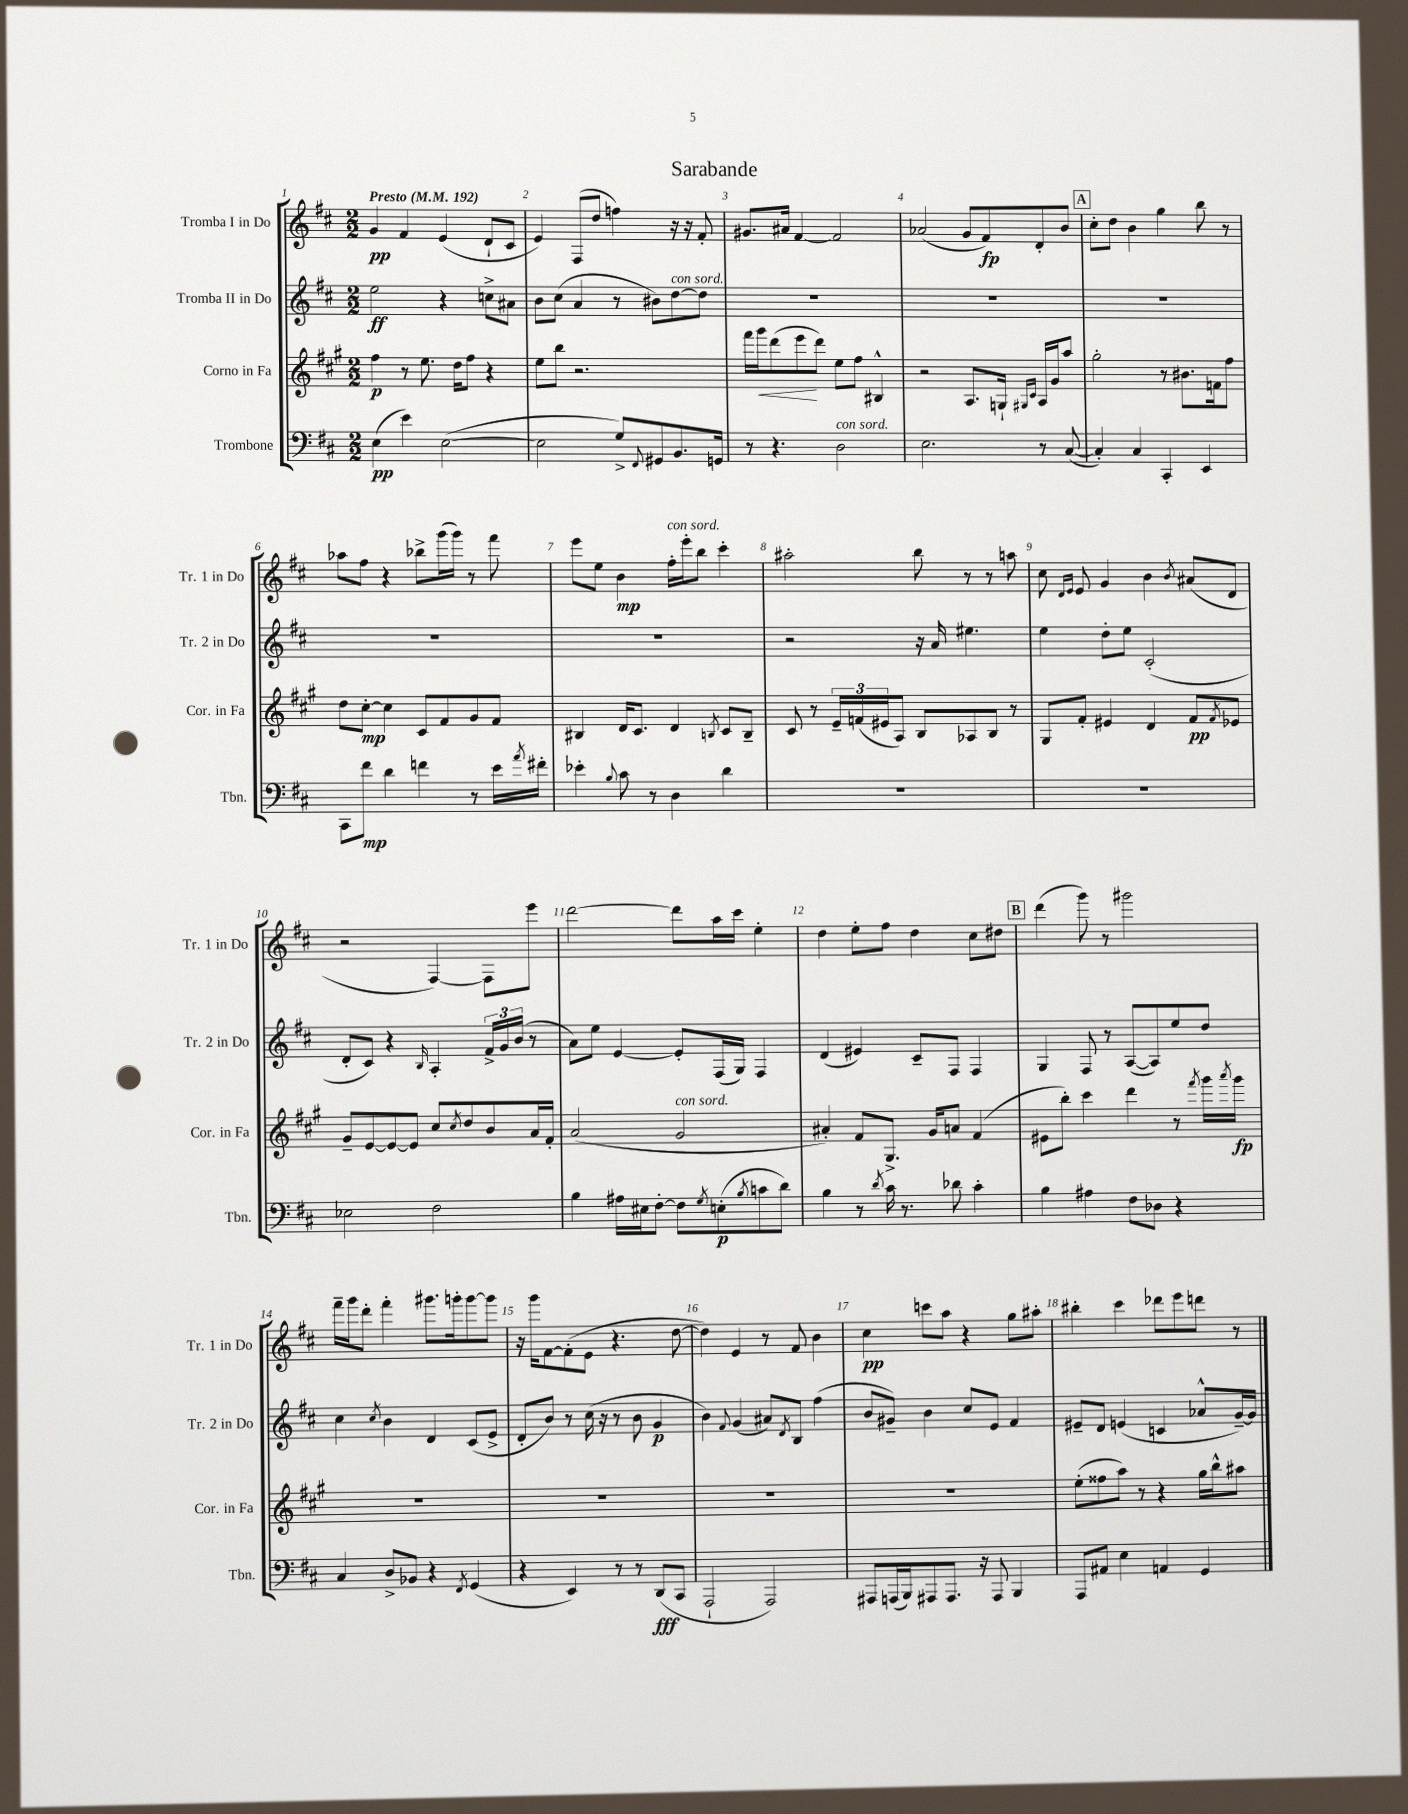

**kern	**kern	**kern	**kern
*staff4	*staff3	*staff2	*staff1
*clefF4	*clefG2	*clefG2	*clefG2
*k[f#c#]	*k[f#c#g#]	*k[f#c#]	*k[f#c#]
*M2/2	*M2/2	*M2/2	*M2/2
*MM192	*MM192	*MM192	*MM192
(4E	4ff#	2ee	4g
4e)	8r	.	4f#
.	8.ee	.	.
([2E	.	4r	(4e
.	16dd	.	.
.	8ff#	.	.
.	4r	8cc^	8d`
.	.	8a#	8c#
=	=	=	=
2E]	8ee	8b	4e)
.	8bb	(8cc#	.
.	2.r	4a	(8F#
.	.	.	8dd
8G^)	.	8r	4ff)
8qqFF#	.	.	.
8GG#	.	8b#)	.
8.BB	.	[8dd	16r
.	.	.	16r
.	.	8dd]	8f#'
16GG	.	.	.
=	=	=	=
8r	16fff#	1r	8.g#
.	16ggg#	.	.
4.r	(8ddd	.	.
.	.	.	16a#
.	8eee	.	[4f#
.	8ddd)	.	.
2D	8ee	.	2f#]
.	8ff#	.	.
.	4B#^^	.	.
=	=	=	=
2.E	2r	1r	(2a-
.	8.A	.	8g
.	.	.	8f#)
.	16G`	.	.
.	16qqG#	.	.
.	16qqc#	.	.
8r	16A	.	8d'
.	16g#	.	.
([8C#	8aa	.	8b
=	=	=	=
4C#'])	2gg#'	1r	8cc#'
.	.	.	8dd
4C#	.	.	4b
4CC#'	8r	.	4gg
.	8.b#	.	.
4EE	.	.	8bb
.	16f	.	.
.	8ff#	.	8r
=	=	=	=
8CC#	8dd	1r	8aa-
8f#	[8cc#'	.	8ff#
4d	4cc#]	.	4r
4f	8c#	.	8bb-^
.	8f#	.	(16ggg
.	.	.	16ggg)
8r	8g#	.	8r
16e	8f#	.	8fff#
8qa	.	.	.
16f#'	.	.	.
=	=	=	=
4e-'	4B#	1r	8eee
.	.	.	8ee
8qqB	.	.	.
8c#	16d	.	4b
.	8.c#	.	.
8r	.	.	.
4D	4d	.	16ff#'
.	.	.	16eee'
.	.	.	8bb
.	8qB	.	.
4d	8c#	.	4ccc#'
.	8B~	.	.
=	=	=	=
1r	8c#	2r	2aa#'
.	8r	.	.
.	24e~	.	.
.	(24f	.	.
.	24e#	.	.
.	8A)	.	.
.	8B	16r	8bb
.	.	16a	.
.	8A-	4.ee#	8r
.	8B	.	8r
.	8r	.	8aa
=	=	=	=
1r	8G#	4ee	8cc#
.	.	.	16qqd
.	.	.	16qqe
.	8f#'	.	8e
.	4e#	8dd'	4g
.	.	8ee	.
.	4d	(2c#'	4b
.	.	.	8qb
.	8f#	.	(8a#
.	8qf#	.	.
.	8e-	.	8d
=	=	=	=
2E-	8g#~	8d'	2r
.	[8e	8c#)	.
.	8e_	4r	.
.	8e]	.	.
.	.	16qqB	.
2F#	8cc#	4A'	[4F#)
.	8qcc#	.	.
.	8dd	.	.
.	8b	24f#^	8F#]
.	.	24g	.
.	.	(24b	.
.	16a	8r	8eee
.	16f#'	.	.
=	=	=	=
4B	(2a	8a)	[2ddd
.	.	8ee	.
16A#	.	[4e	.
16E#	.	.	.
[8F#'	.	.	.
8F#]	2g#	8e']	8ddd]
8qG	.	.	.
(8E'	.	(16F#	16aa
.	.	16G)	16ccc#
8qB	.	.	.
8c	.	4F#	4ee'
8d)	.	.	.
=	=	=	=
4B	4a#')	(4d	4dd
8r	8f#	4e#)	8ee'
8qd	.	.	.
16c#	8.G#^	.	8ff#
8.r	.	.	.
.	.	8c#~	4dd
.	16g#	.	.
8d-	8a	8F#	.
4c#'	(4f#	4F#	8cc#
.	.	.	8dd#
=	=	=	=
4B	8e#	4G	(4ddd
.	8bb')	.	.
4A#	4ccc#	8F#	8ggg)
.	.	8r	8r
8F#	4ddd	([8A	2ggg#
8D-	.	8A])	.
4r	8r	8ee	.
.	8qfff#	.	.
.	16ggg#	8dd	.
.	8qaaa	.	.
.	16ggg#	.	.
=	=	=	=
4C#	1r	4cc#	16fff#~
.	.	.	16ggg
.	.	.	8ddd'
.	.	8qcc#	.
8D^	.	4b	4fff#'
8BB-	.	.	.
4r	.	4d	8.ggg#
.	.	.	16ggg'
8qFF#	.	.	.
(4GG	.	(8c#	[8ggg
.	.	8e^	8ggg]
=	=	=	=
4r	1r	8d'	16r
.	.	.	16ggg
.	.	8b)	[8f#
4EE)	.	8r	(8f#']
.	.	(16cc#	8e
.	.	16r	.
8r	.	8r	4.r
8r	.	8b	.
(8DD	.	4g	.
8CC#	.	.	[8dd
=	=	=	=
2AAA`	1r	4b)	4dd])
.	.	8qqf#	.
.	.	(4g	4e
2AAA)	.	8a#)	8r
.	.	8qd	.
.	.	8B	8f#
.	.	(4ff#	4b
=	=	=	=
8AAA#	1r	8b	4cc#
(16AAA	.	8g#~)	.
16BBB)	.	.	.
8AAA#	.	4b	8ccc
8.AAA#	.	.	8aa
.	.	8cc#	4r
16r	.	.	.
8AAA#	.	8e	.
4BBB	.	4f#	8gg
.	.	.	8aa#'
=	=	=	=
8AAA	(8ee'	8e#~	4bb#'
8AA#	8ff##	8d	.
4E	8aa)	(4e	4ccc#
.	8r	.	.
4AA	4r	4c	8ddd-
.	.	.	8eee
4GG	16gg#	8a-^^	8ddd
.	16bb^^	.	.
.	8aa#	[16g~)	8r
.	.	16g]	.
==	==	==	==
*-	*-	*-	*-
